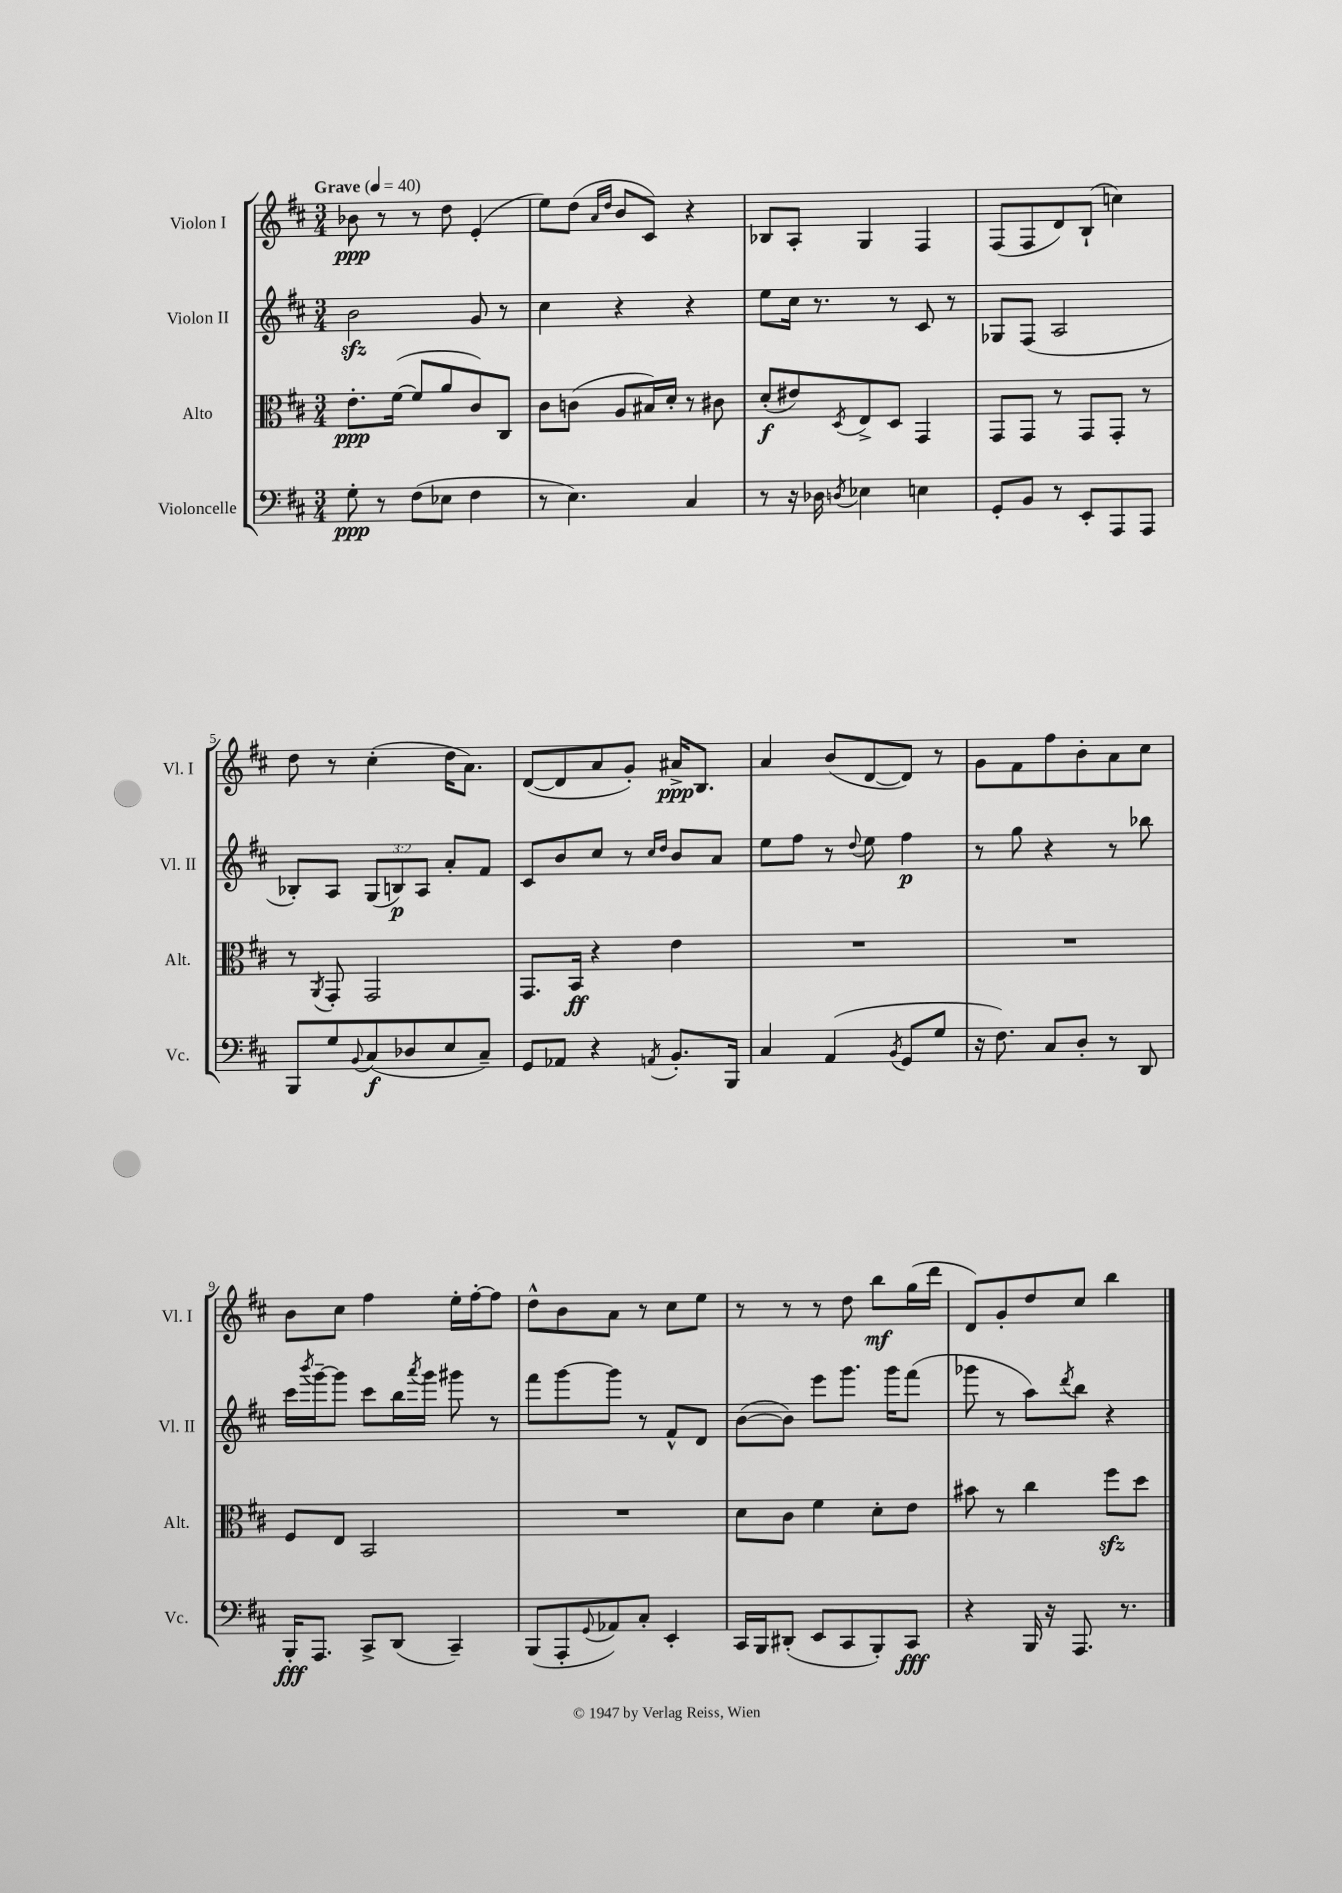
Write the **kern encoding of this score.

**kern	**kern	**kern	**kern
*staff4	*staff3	*staff2	*staff1
*clefF4	*clefC3	*clefG2	*clefG2
*k[f#c#]	*k[f#c#]	*k[f#c#]	*k[f#c#]
*M3/4	*M3/4	*M3/4	*M3/4
*MM40	*MM40	*MM40	*MM40
8G'	8.e'	2b	8b-
8r	.	.	8r
.	([16f#	.	.
(8F#	8f#]	.	8r
8E-	8a	.	8dd
4F#	8c#)	8g	(4e'
.	8C#	8r	.
=	=	=	=
8r	8c#	4cc#	8ee)
4.E)	(8c	.	(8dd
.	.	.	16qqa
.	.	.	16qqdd
.	8A	4r	8b
.	16B#)	.	8c#)
.	16d'	.	.
4C#	8r	4r	4r
.	8c#	.	.
=	=	=	=
8r	(8d'	8ee	8B-
16r	8e#)	16cc#	8A'
16D-	.	8.r	.
8qD	8qD	.	.
4E-	8E^	.	4G
.	8D	8r	.
4E	4GG	8c#	4F#
.	.	8r	.
=	=	=	=
8GG'	8GG	8G-	(8F#
8BB	8GG	(8F#	8F#
8r	8r	2A	8d)
8EE'	8GG	.	(8B`
8AAA	8GG'	.	4cc)
8AAA	8r	.	.
=	=	=	=
8BBB	8r	8B-')	8dd
.	8qAA	.	.
8G	8GG'	8A	8r
8qqBB	.	.	.
(8C#	2GG	(12G	(4cc#'
.	.	12B)	.
8D-	.	.	.
.	.	12A	.
8E	.	8a'	16dd
.	.	.	8.a)
8C#~)	.	8f#	.
=	=	=	=
8GG	8.GG	8c#	([8d
8AA-	.	8b	8d]
.	16BB	.	.
4r	4r	8cc#	8a
.	.	8r	8g')
.	.	16qqcc#	.
8qAA	.	16qqdd	.
8.BB'	4e	8b	16a#^
.	.	.	8.B
.	.	8a	.
16BBB	.	.	.
=	=	=	=
4C#	2.r	8ee	4a
.	.	8ff#	.
(4AA	.	8r	(8b
.	.	8qqdd	.
.	.	8ee	[8d
8qBB	.	.	.
8GG	.	4ff#	8d])
8G	.	.	8r
=	=	=	=
16r	2.r	8r	8g
8.F#)	.	.	.
.	.	8gg	8f#
8C#	.	4r	8ff#
8D'	.	.	8b'
8r	.	8r	8a
8DD	.	8bb-	8cc#
=	=	=	=
16BBB'	8F#	16ccc#	8b
.	.	8qbbb	.
8.AAA	.	[16ggg~	.
.	8E	8ggg]	8cc#
8CC#^	2BB	8ccc#	4ff#
(8DD	.	16bb	.
.	.	8qaaa	.
.	.	16ggg	.
4CC#~)	.	8ggg#	16ee'
.	.	.	[16ff#'
.	.	8r	8ff#]
=	=	=	=
(8BBB	2.r	8fff#	8dd^^
8AAA'	.	[8ggg	8b
8qqGG	.	.	.
8AA-)	.	8ggg]	8a
8C#'	.	8r	8r
4EE'	.	8f#^^	8cc#
.	.	8d	8ee
=	=	=	=
16CC#	8d	([8b	8r
16BBB	.	.	.
(8DD#'	8c#	8b])	8r
8EE	4f#	8eee	8r
8CC#	.	8.ggg	8dd
8BBB')	8d'	.	8bb
.	.	16ggg	.
8CC#	8e	(8fff#	(16gg
.	.	.	16ddd
=	=	=	=
4r	8b#	8ggg-	8d)
.	8r	8r	8g'
16BBB	4cc#	8aa)	8dd
16r	.	.	.
.	.	8qddd	.
8.AAA	.	8bb	8cc#
.	8ff#	4r	4bb
8.r	.	.	.
.	8dd	.	.
==	==	==	==
*-	*-	*-	*-
